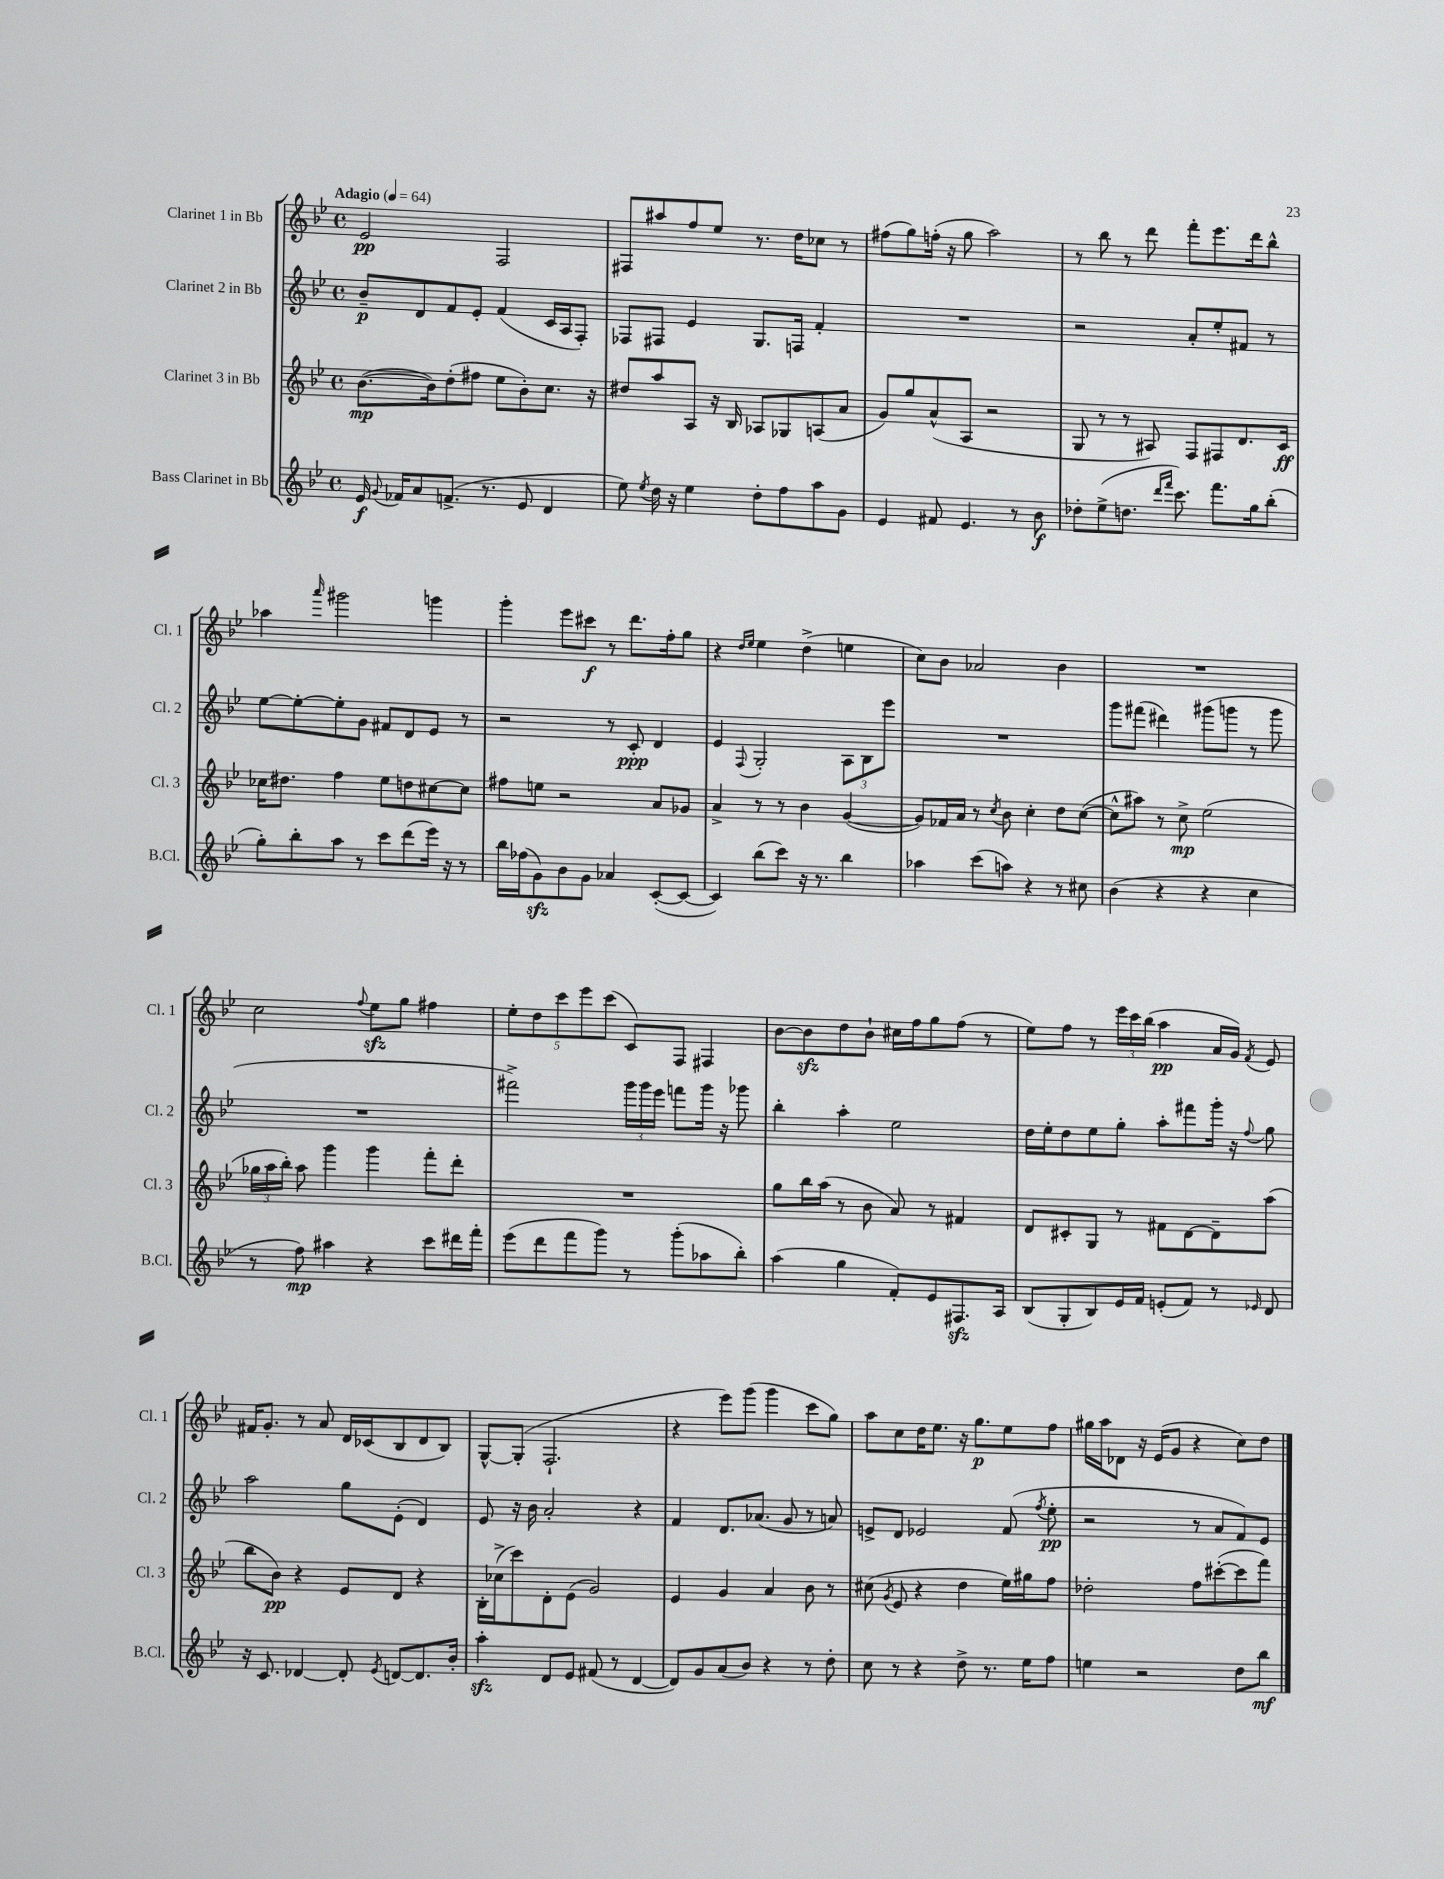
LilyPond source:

<<
\new StaffGroup <<
\new Staff = "s0" \with { instrumentName = "Clarinet 1 in Bb" shortInstrumentName = "Cl. 1" } {
    \clef treble \key bes \major \defaultTimeSignature \time 4/4 \tempo "Adagio" 4 = 64
    \autoBeamOff ees'2\pp f2 |
    fis8[ ais''8 f''8 ees''8] r8. d''16[ ces''8] r8 |
    fis''8[( g''8) f''16]-.( r16 g''8 a''2) |
    r8 bes''8 r8 d'''8 f'''8[-. ees'''8. d'''16 bes''8]-^ |
    aes''4 \grace { a'''16 } gis'''2 g'''4 |
    g'''4-. ees'''8[ cis'''8]\f r8 d'''8.[ f''16-. g''8] |
    r4 \grace { d''16[ ees''16] } ees''4 d''4->( e''4 |
    c''8[) bes'8] aes'2 bes'4 |
    R1 |
    c''2 \appoggiatura { f''8 } ees''8[\sfz g''8] fis''4 |
    \tuplet 5/4 { ees''8[-. d''8 c'''8 ees'''8 c'''8]( } c'8[) f8] fis4 |
    bes'8[~ bes'8\sfz d''8 bes'8]-! cis''16[ f''16 g''8 f''8]( r8 |
    ees''8[) f''8] r8 \tuplet 3/2 { ees'''16[ c'''16 bes''16]( } a''4\pp a'16[ g'16]) \acciaccatura { f'8 } ees'8 |
    fis'16[ g'8.]-. r8 a'8 d'16[ ces'16( bes8 d'8 bes8]) |
    g8[~-^ g8]-.( f2.-! |
    r4 ees'''8[) g'''8]( g'''4 c'''8[ g''8]) |
    a''8[ c''8 d''16 ees''8.] r16 g''8.[\p ees''8 f''8] |
    gis''16[ a''16 des'8] r16 ees'16[( g'8] r4 c''8[) d''8] \bar "|." |
}
\new Staff = "s1" \with { instrumentName = "Clarinet 2 in Bb" shortInstrumentName = "Cl. 2" } {
    \clef treble \key bes \major \defaultTimeSignature \time 4/4
    \autoBeamOff bes'8[--\p d'8 f'8 ees'8]-. f'4( c'16[ a16 f8]-.) |
    fes8[ fis8] ees'4 g8.[ f16] f'4-. |
    R1 |
    r2 a'8[-. ees''8-. fis'8] r8 |
    ees''8[~ ees''8~-. ees''8-. g'8] fis'8[ d'8 ees'8] r8 |
    r2 r8 c'8-.\ppp d'4 |
    ees'4 \appoggiatura { f8 } g2-. \tuplet 3/2 { a8[ bes8 ees'''8] } |
    R1 |
    g'''8[ fis'''8]( dis'''4) gis'''8[( g'''8] r8 g'''8 |
    R1 |
    fis'''2->) \tuplet 3/2 { g'''16[ g'''16 ees'''16] } f'''8[ g'''16] r16 ges'''8 |
    bes''4-. a''4-. ees''2 |
    d''16[ ees''16-. d''8 ees''8 g''8]-. a''8[-. fis'''8 g'''16]-. r16 \appoggiatura { f''8 } g''8 |
    a''2 g''8[ ees'8]-.( d'4) |
    ees'8 r16 bes'16 a'2-. r4 |
    f'4 d'8.[ aes'8.]( g'8 r8 a'8) |
    e'8[-> d'8] ees'2 f'8( \acciaccatura { f''8 } ees''8-.\pp |
    r2 r8 a'8[ f'8) ees'8] \bar "|." |
}
\new Staff = "s2" \with { instrumentName = "Clarinet 3 in Bb" shortInstrumentName = "Cl. 3" } {
    \clef treble \key bes \major \defaultTimeSignature \time 4/4
    \autoBeamOff bes'8.[~\mp( bes'16) d''8-.( fis''8] ees''8[ bes'8-.) c''8.] r16 |
    dis''8[ a''8 a8] r16 bes16 aes8[ ges8 a8( a'8] |
    g'8[) g''8 a'8-^( a8] r2 |
    g8 r8 r8 ais8) f8[ fis8 d'8. c'16]\ff |
    ces''16[ dis''8.] f''4 ees''8[ d''8 cis''8~ cis''8] |
    fis''8[ e''8] r2 a'8[ ges'8] |
    a'4-> r8 r8 bes'4 g'4~( |
    g'8[) fes'16 a'16] r8 \acciaccatura { c''8 } bes'8 c''4-. d''8[ c''8]~( |
    c''8[-^ ais''8]) r8 c''8->\mp ees''2( |
    \tuplet 3/2 { ges''16[ a''16 bes''16]-.) } a''8 g'''4 g'''4 f'''8[-. d'''8]-. |
    R1 |
    g''8[ bes''16 a''16]( r8 bes'8 a'8) r8 fis'4 |
    d'8[ cis'8-. g8] r8 fis'8[ d'8~ d'8-- a''8]( |
    bes''8[ bes'8]\pp) r4 ees'8[ d'8] r4 |
    bes16[-. ces''16->( c'''8) d'8-. ees'8]( g'2) |
    ees'4 g'4 a'4 bes'8 r8 |
    cis''8( \acciaccatura { g'8 } ees'8 r4 d''4 ees''16[) gis''16 f''8] |
    des''2-. f''8[ cis'''8~-.( cis'''8 f'''8]) \bar "|." |
}
\new Staff = "s3" \with { instrumentName = "Bass Clarinet in Bb" shortInstrumentName = "B.Cl." } {
    \clef treble \key bes \major \defaultTimeSignature \time 4/4
    \autoBeamOff ees'16\f \appoggiatura { g'8 } fes'16[ a'8 f'8.]->( r8. ees'8 d'4 |
    ees''8) \acciaccatura { ees''8 } d''16 r16 ees''4 d''8[-. f''8 a''8 g'8] |
    ees'4 fis'8 ees'4. r8 bes'8\f |
    des''8[-. ees''8->( d''8.] \grace { d'''16[ f'''16] } c'''8.) f'''8.[ g''16 bes''8]-.( |
    g''8[-.) bes''8-. a''8] r8 c'''8[ d'''8( ees'''16]) r16 r8 |
    bes''16[ fes''16( g'8\sfz) bes'8 g'8] aes'4 c'8[~-.( c'8]~ |
    c'4) bes''8[( c'''8]) r16 r8. bes''4 |
    aes''4 c'''8[( a''8]) r4 r8 cis''8 |
    bes'4( r4 r4 c''4 |
    r8 f''8\mp) ais''4 r4 c'''8[ dis'''16 f'''16]-. |
    ees'''8[( d'''8 f'''8 g'''8]) r8 g'''8[-.( aes''8 bes''8]-.) |
    a''4( g''4 f'8[-.) ees'8 fis8.\sfz a16] |
    bes8[( g8-. bes8) ees'16 f'16] e'8[-.( f'8]) r8 \grace { ees'16 } d'8 |
    r16 c'8. des'4~ des'8-. \acciaccatura { ees'8 } d'8[~ d'8. bes'16]-. |
    a''4-.\sfz d'8[ ees'8] fis'8( r8 d'4~ |
    d'8[) g'8 a'8( bes'8]) r4 r8 d''8-. |
    c''8 r8 r4 d''8-> r8. ees''16[ f''8] |
    e''4 r2 d''8[ bes''8]\mf \bar "|." |
}
>>
>>
\layout { \context { \Score \remove "Bar_number_engraver" } }
